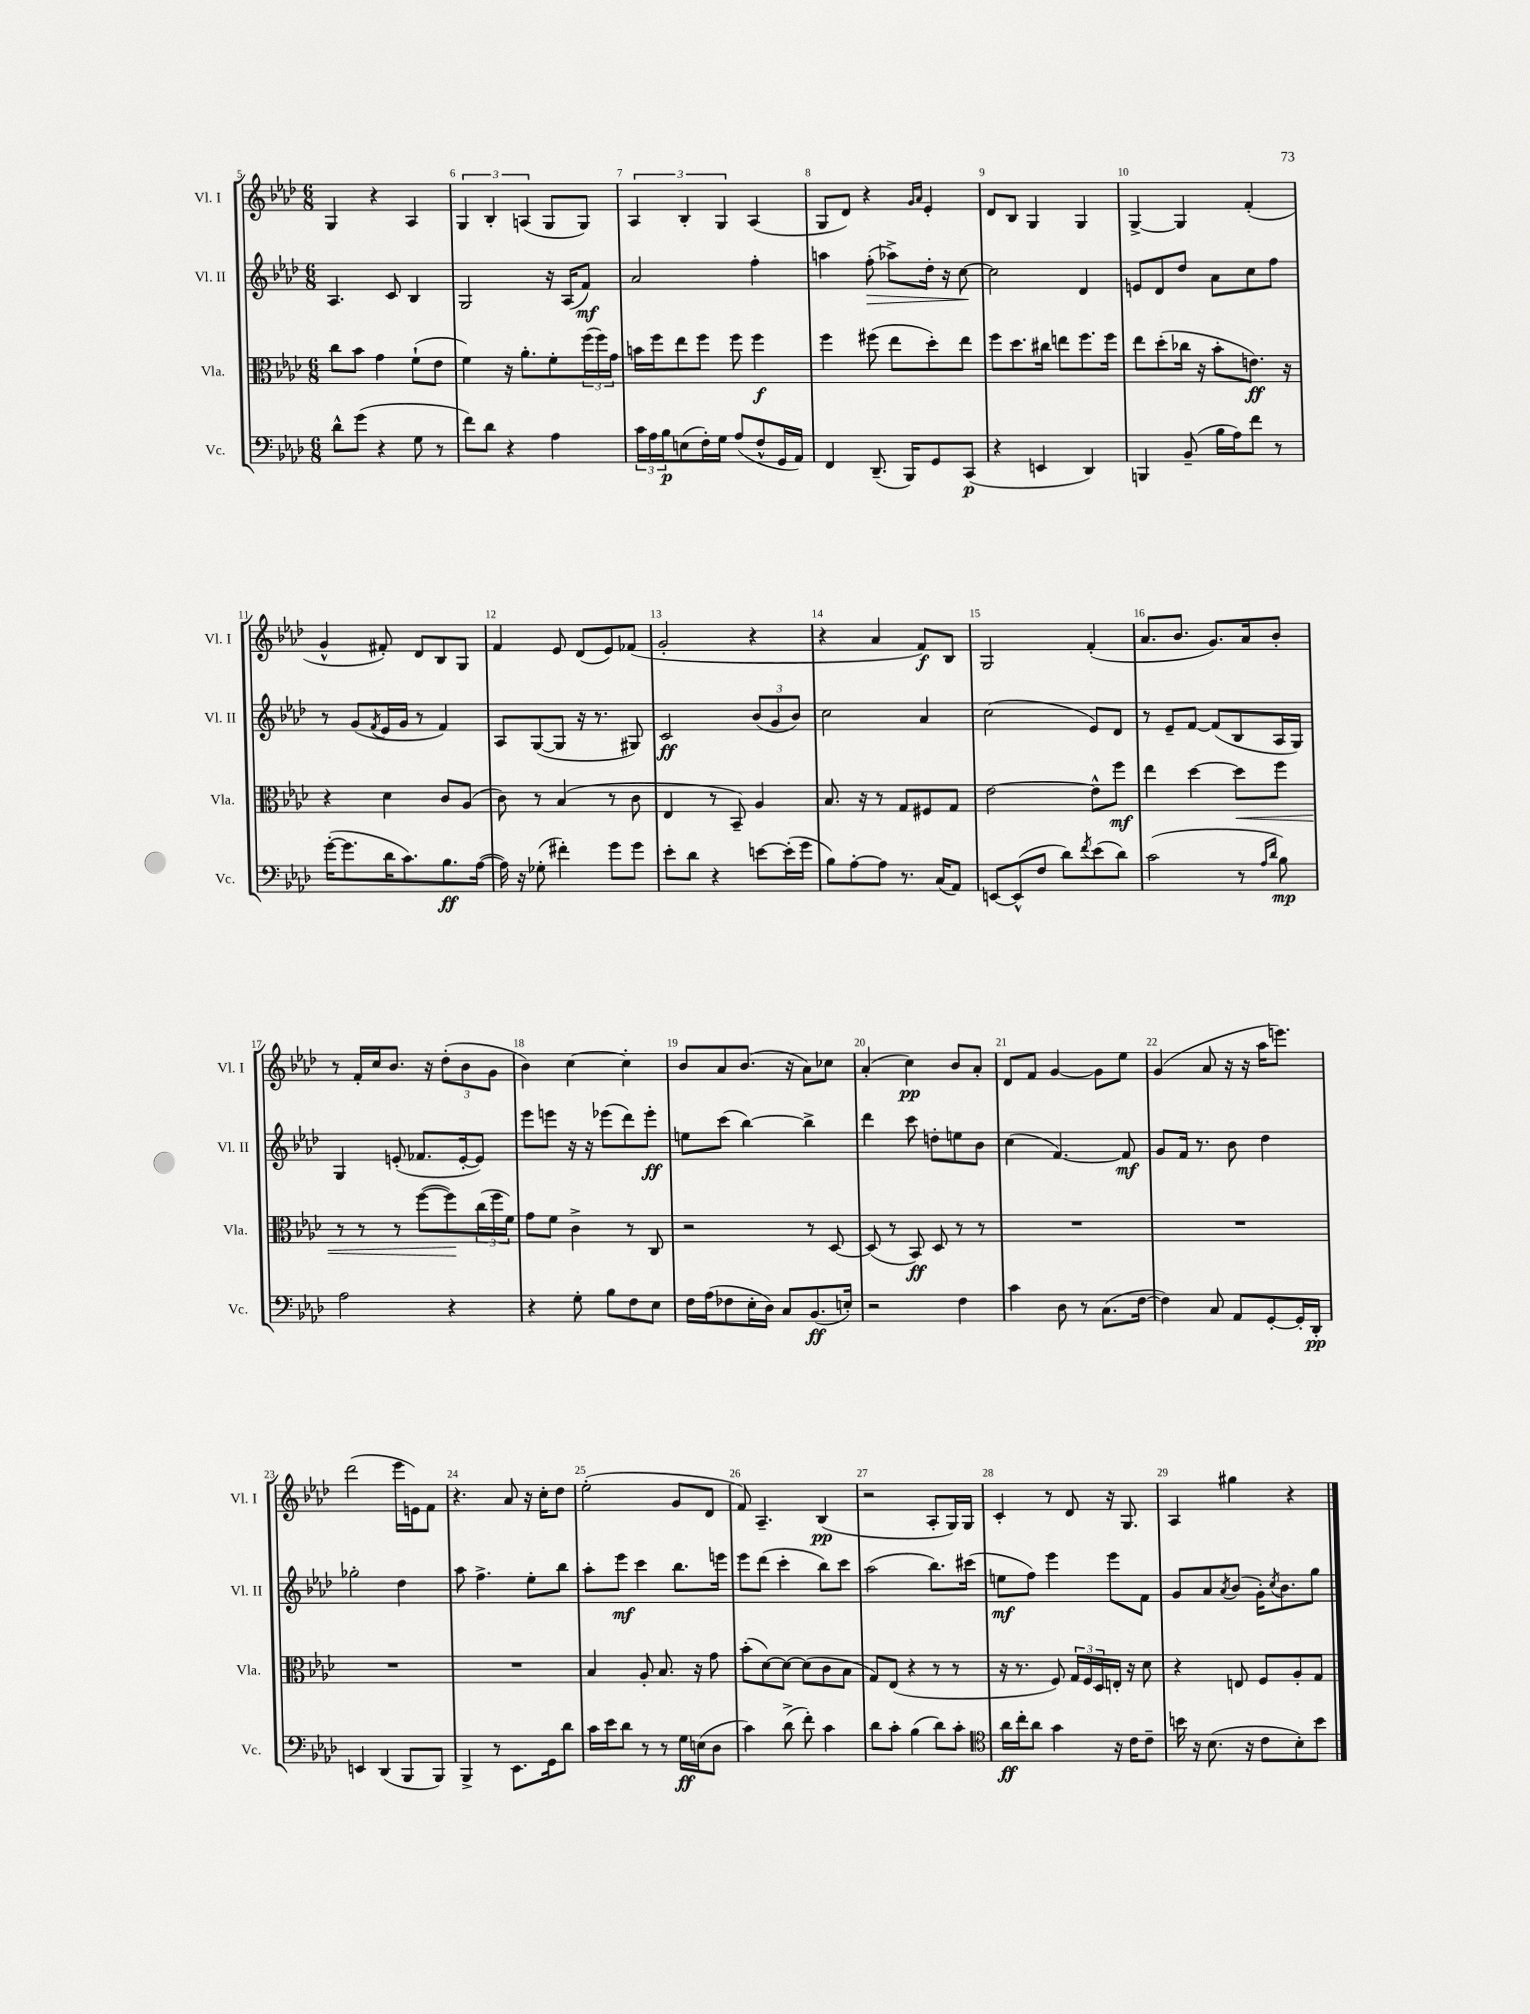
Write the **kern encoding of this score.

**kern	**kern	**kern	**kern
*staff4	*staff3	*staff2	*staff1
*clefF4	*clefC3	*clefG2	*clefG2
*k[b-e-a-d-]	*k[b-e-a-d-]	*k[b-e-a-d-]	*k[b-e-a-d-]
*M6/8	*M6/8	*M6/8	*M6/8
8d-^^	8cc	4.A-	4G
(8g	8b-	.	.
4r	4g	.	4r
.	.	8c	.
8G	(8f`	4B-	4A-
8r	8e-	.	.
=	=	=	=
8f)	4f)	2G	6G
8d-	.	.	.
.	.	.	6B-'
4r	16r	.	.
.	8.a-'	.	.
.	.	.	(6A
4A-	8f'	16r	8G
.	.	(16A-	.
.	(24ff	8f)	8G)
.	24ff)	.	.
.	24g	.	.
=	=	=	=
24c	16b	2a-	6A-
24A-	.	.	.
.	16ff	.	.
24B-	.	.	.
(8E	8ee-	.	.
.	.	.	6B-'
16F')	8ff	.	.
16G	.	.	.
.	.	.	6G
(8A-	8ff	.	.
8F^^	4ff	4ff'	(4A-
16GG	.	.	.
16AA-)	.	.	.
=	=	=	=
4FF	4ff	4aa	8G
.	.	.	8d-)
(8.DD-~	(8ff#	(8ff'	4r
.	8ee-	8aa-^)	.
16BBB-)	.	.	.
.	.	.	16qqg
.	.	.	16qqa-
8GG	8dd-')	16dd-'	4e-'
.	.	16r	.
(8CC	8ee-	[8cc	.
=	=	=	=
4r	8ff	2cc]	8d-
.	8.dd-	.	8B-
4EE	.	.	4G
.	16cc#	.	.
.	8ee	.	.
4DD-)	8.ff	4d-	4G
.	16ff	.	.
=	=	=	=
4BBB	8ee-	8e	[4G^
.	(8dd-'	8d-	.
(8BB-~	16cc-	8dd-	4G]
.	16r	.	.
16B-	8b-'	8a-	.
16A-)	.	.	.
8f	8.e)	8cc	(4f'
8r	.	8ff	.
.	16r	.	.
=	=	=	=
([16g'	4r	8r	4g^^
8.g]	.	.	.
.	.	(8g	.
.	.	8qf	.
16d-	4d-	16e-	8f#')
8.c)	.	16g	.
.	.	8r	8d-
8.B-	8c	4f)	8B-
.	(8A-	.	8G
([16A-	.	.	.
=	=	=	=
16A-])	8c)	8A-	4f
16r	.	.	.
(8G-'	8r	([8G	.
4f#')	(4B-	8G]	8e-
.	.	16r	(8d-
.	.	8.r	.
8g	8r	.	8e-)
8g	8c	8G#)	(8f-
=	=	=	=
8e-'	4E-	2c	2g'
8d-	.	.	.
4r	8r	.	.
.	8BB-~)	.	.
[8e	4A-	(12b-	4r
.	.	12g	.
(16e']	.	.	.
.	.	12b-)	.
16g	.	.	.
=	=	=	=
8B-)	8.B-	2cc	4r
[8A-'	.	.	.
.	16r	.	.
8A-]	8r	.	4a-
8.r	8G	.	.
.	8F#	4a-	8f)
(16C	.	.	.
8AA-)	8G	.	8B-
=	=	=	=
[8EE	[2e-	(2cc	2G
(8EE^^]	.	.	.
8F	.	.	.
8d-)	.	.	.
8qf	.	.	.
(8e-	8e-^^]	8e-)	(4f'
8d-)	8ff	8d-	.
=	=	=	=
(2c	4ee-	8r	8.a-
.	.	8e-~	.
.	.	.	8.b-
.	[4dd-	[8f	.
.	.	(8f]	8.g)
8r	8dd-]	8B-	.
.	.	.	16a-
16qqA-	.	.	.
16qqd-	.	.	.
8B-)	8ff	16A-	8b-'
.	.	16G)	.
=	=	=	=
2A-	8r	4G	8r
.	8r	.	16f'
.	.	.	16cc
.	8r	(8e'	8.b-
.	([8ff	8.f-	.
.	.	.	16r
4r	8ff])	.	(12dd-'
.	.	[16e'	.
.	.	.	12b-
.	(24cc	8e])	.
.	24ff	.	12g
.	24f)	.	.
=	=	=	=
4r	8g	8eee-	4b-)
.	8f	8eee	.
8G'	4c^	16r	[4cc
.	.	16r	.
8B-	.	(8eee-	.
8F	8r	8ddd-)	4cc']
8E-	8C	8eee-'	.
=	=	=	=
16F	2r	8ee	8b-
(16A-	.	.	.
8F-	.	(8ccc	8a-
16E-'	.	[4bb-)	(8.b-
16D-)	.	.	.
8C	.	.	.
.	.	.	16r
(8.BB-	8r	4bb-^]	8a-)
.	[8D-	.	8cc-
16E')	.	.	.
=	=	=	=
2r	(8D-]	4ddd-	(4a-'
.	8r	.	.
.	8BB-)	8ccc	4cc)
.	8D-	8dd'	.
4F	8r	8ee	8b-
.	8r	8b-	8a-'
=	=	=	=
4c	2.r	(4cc	8d-
.	.	.	8f
8D-	.	[4.f)	[4g
8r	.	.	.
(8.C	.	.	8g]
.	.	8f]	8ee-
[16F	.	.	.
=	=	=	=
4F])	2.r	8g	(4g
.	.	16f	.
.	.	8.r	.
8C	.	.	8a-
8AA-	.	8b-	16r
.	.	.	16r
[8GG'	.	4dd-	16aa-
.	.	.	8.eee)
16GG']	.	.	.
16DD-'	.	.	.
=	=	=	=
4EE	2.r	2gg-'	(2ddd-
(4DD-	.	.	.
8BBB-	.	4dd-	16eee-
.	.	.	16e)
8BBB-)	.	.	8f
=	=	=	=
4BBB-^	2.r	8aa-	4.r
.	.	4.ff^	.
8r	.	.	.
8.EE-	.	.	8a-
.	.	8ee-'	16r
16GG	.	.	16cc'
8d-	.	8bb-	8dd-
=	=	=	=
16c	4B-	8aa-'	(2ee-'
16e-	.	.	.
8d-	.	8eee-	.
8r	8A-'	4ccc	.
8r	8.B-	.	.
16G	.	8.bb-	8g
(16E	16r	.	.
8D-	8g	.	8d-
.	.	16eee	.
=	=	=	=
4c)	(8b-'	8eee-	8f)
.	[8d-)	(8ddd-	4.A-~
(8d-^	8d-_	4ccc'	.
8f')	(8d-]	.	.
4c	8c	8bb-)	(4B-
.	8B-	8ccc	.
=	=	=	=
8d-	8G)	(2aa-	2r
8c'	(8E-	.	.
(4B-	4r	.	.
8d-)	8r	8.bb-)	8A-'
8c'	8r	.	16G)
.	.	(16ccc#	16G
=	=	=	=
*clefC4	*	*	*
16a-	16r	8ee	4c'
16cc'	8.r	.	.
8a-	.	8ff)	.
4g	8F)	4eee-	8r
.	24G	.	8d-
.	24F	.	.
.	24D-	.	.
16r	16E'	8eee-	16r
16c	16r	.	8.G
8c~	8d-	8f	.
=	=	=	=
16b	4r	8g	4A-
16r	.	.	.
(8.B-	.	8a-	.
.	.	8qa-	.
.	8E	(8b-	4gg#
16r	.	.	.
8c	8F	16g')	.
.	.	8qcc	.
.	.	8.b-	.
8B-')	8A-'	.	4r
8b	8G	8gg	.
==	==	==	==
*-	*-	*-	*-
